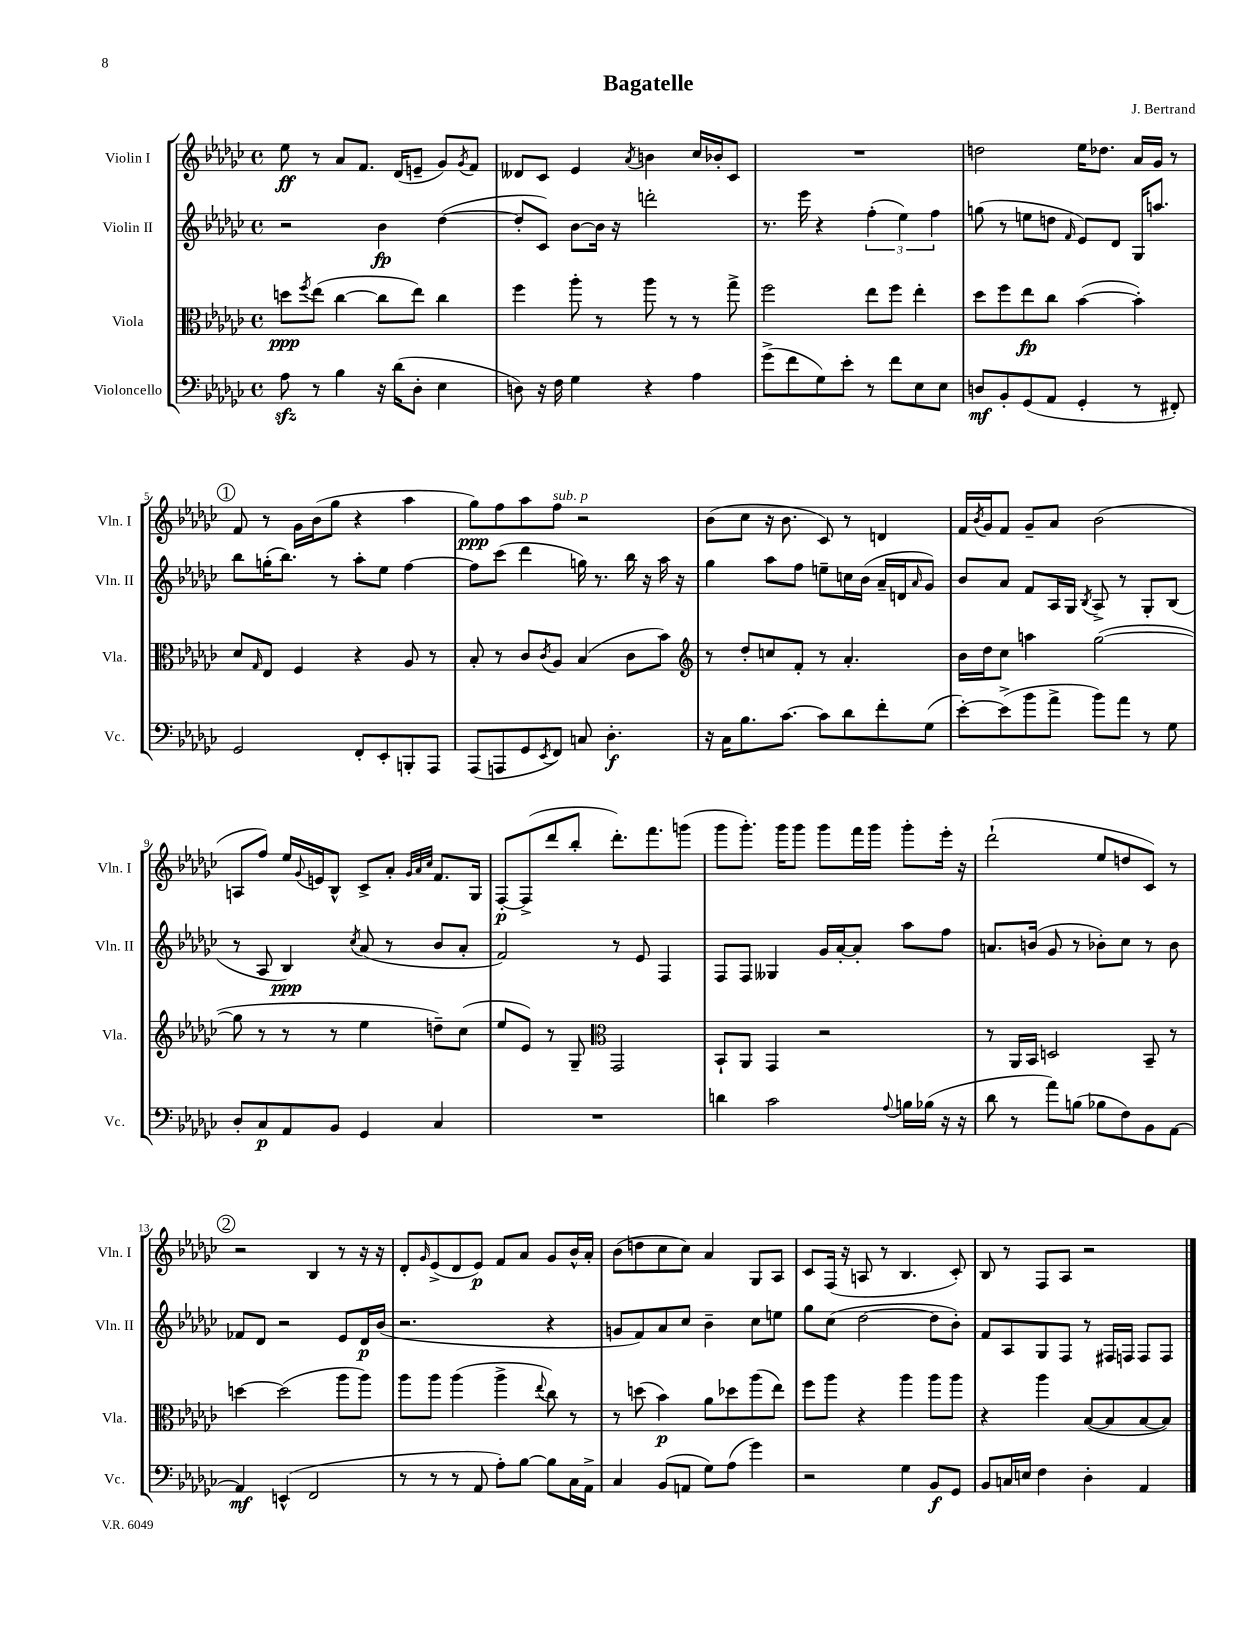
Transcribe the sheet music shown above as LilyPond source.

\header { title = "Bagatelle" composer = "J. Bertrand" }
<<
\new StaffGroup <<
\new Staff = "s0" \with { instrumentName = "Violin I" shortInstrumentName = "Vln. I" } {
    \clef treble \key ges \major \defaultTimeSignature \time 4/4
    ees''8\ff r8 aes'8 f'8. des'16( e'8-- ges'8) \acciaccatura { ges'8 } f'8 |
    deses'8 ces'8 ees'4 \acciaccatura { aes'8 } b'4 ces''16 bes'16-. ces'8 |
    R1 |
    d''2 ees''16 des''8. aes'16 ges'16 r8 |
    \mark \markup { \circle "1" } f'8 r8 ges'16 bes'16( ges''8 r4 aes''4 |
    ges''8\ppp) f''8 aes''8 f''8^\markup { \italic "sub. p" } r2 |
    bes'8( ces''8 r16 bes'8. ces'8) r8 d'4 |
    f'16 \acciaccatura { bes'8 } ges'16 f'8 ges'8-- aes'8 bes'2( |
    a8 f''8) ees''16 \appoggiatura { ges'8 } e'16 bes8-^ ces'8-> aes'8-. \grace { ges'32 aes'32 ces''32 } f'8. ges16 |
    f8~-.\p f8->( des'''8 bes''8-. des'''8.-.) f'''8. g'''8( |
    ges'''8 ges'''8.-.) ges'''16 ges'''8 ges'''8 f'''16 ges'''16 ges'''8-. ees'''16-. r16 |
    des'''2-!( ees''8 d''8 ces'8) r8 |
    \mark \markup { \circle "2" } r2 bes4 r8 r16 r16 |
    des'8-. \grace { ges'16 } ees'8->( des'8 ees'8\p) f'8 aes'8 ges'8 bes'16-^ aes'16-. |
    bes'8( d''8 ces''8 ces''8) aes'4 ges8 aes8 |
    ces'8 f16( r16 a8 r8 bes4. ces'8-.) |
    bes8 r8 f8 aes8 r2 \bar "|." |
}
\new Staff = "s1" \with { instrumentName = "Violin II" shortInstrumentName = "Vln. II" } {
    \clef treble \key ges \major \defaultTimeSignature \time 4/4
    r2 bes'4\fp des''4~( |
    des''8-. ces'8) bes'8~ bes'16 r16 d'''2-. |
    r8. ees'''16 r4 \tuplet 3/2 { f''4-.( ees''4) f''4 } |
    g''8( r8 e''8 d''8 \grace { f'16 } ees'8) des'8 ges16 a''8. |
    \mark \markup { \circle "1" } bes''8 g''16-.( bes''8.) r8 aes''8-. ees''8 f''4~ |
    f''8 ces'''8( des'''4 g''16) r8. bes''16 r16 aes''16 r16 |
    ges''4 aes''8 f''8 e''8-- c''16 bes'16( aes'16-- d'16 \grace { aes'16 } ges'8) |
    bes'8 aes'8 f'8 aes16 ges16 \acciaccatura { bes8 } aes8-> r8 ges8-. bes8( |
    r8 aes8 bes4\ppp) \acciaccatura { ces''8 } aes'8( r8 bes'8 aes'8-. |
    f'2) r8 ees'8 f4 |
    f8 f8 geses4 ges'16 aes'16~-. aes'8-. aes''8 f''8 |
    a'8. b'16( ges'8 r8 bes'8-.) ces''8 r8 bes'8 |
    \mark \markup { \circle "2" } fes'8 des'8 r2 ees'8 des'16\p bes'16( |
    r2. r4 |
    g'8 f'8) aes'8 ces''8 bes'4-- ces''8 e''8 |
    ges''8 ces''8( des''2~ des''8 bes'8-.) |
    f'8 aes8 ges8 f8 r8 fis16 f16 f8 f8 \bar "|." |
}
\new Staff = "s2" \with { instrumentName = "Viola" shortInstrumentName = "Vla." } {
    \clef alto \key ges \major \defaultTimeSignature \time 4/4
    d''8\ppp \acciaccatura { f''8 } ees''8( ces''4~ ces''8 ees''8) ces''4 |
    f''4 aes''8-. r8 aes''8 r8 r8 ges''8-> |
    f''2 ees''8 f''8 ees''4-. |
    des''8 f''8 ees''8\fp ces''8 bes'4~( bes'4-.) |
    \mark \markup { \circle "1" } des'8 \grace { ges16 } ees8 f4 r4 aes8 r8 |
    bes8-. r8 ces'8 \acciaccatura { ces'8 } aes8 bes4( ces'8 bes'8) |
    \clef treble r8 des''8-. c''8 f'8-. r8 aes'4.-. |
    bes'16 des''16 ces''8 a''4 ges''2~( |
    ges''8 r8 r8 r8 ees''4 d''8--) ces''8( |
    ees''8 ees'8) r8 ges8-- \clef alto ges,2 |
    bes,8-! aes,8 ges,4 r2 |
    r8 aes,16 bes,16 d2 bes,8-- r8 |
    \mark \markup { \circle "2" } d''4~ d''2( aes''8 aes''8) |
    aes''8 aes''8 aes''4( aes''4-> \appoggiatura { ees''8 } ces''8) r8 |
    r8 d''8( bes'4\p) aes'8 des''8 aes''8( ees''8) |
    f''8 aes''8 r4 aes''4 aes''8 aes''8 |
    r4 aes''4 bes8~( bes8 bes8~ bes8) \bar "|." |
}
\new Staff = "s3" \with { instrumentName = "Violoncello" shortInstrumentName = "Vc." } {
    \clef bass \key ges \major \defaultTimeSignature \time 4/4
    aes8\sfz r8 bes4 r16 des'16( des8-. ees4 |
    d8) r16 f16 ges4 r4 aes4 |
    ges'8->( f'8 ges8) ees'8-. r8 f'8 ees8 ees8 |
    d8\mf bes,8-. ges,8( aes,8 ges,4-. r8 fis,8-.) |
    \mark \markup { \circle "1" } ges,2 f,8-. ees,8-. b,,8-. aes,,8 |
    aes,,8( a,,8 ges,8 \acciaccatura { ees,8 } f,8) c8 des4.-.\f |
    r16 ces16 bes8. ces'8.~ ces'8 des'8 f'8-. ges8( |
    ees'8~-.) ees'8->( bes'8 aes'8-> bes'8) aes'8 r8 ges8 |
    des8-. ces8\p aes,8 bes,8 ges,4 ces4 |
    R1 |
    d'4 ces'2 \appoggiatura { aes8 } b16 bes16( r16 r16 |
    des'8 r8 aes'8) b8( bes8 f8) bes,8 aes,8~ |
    \mark \markup { \circle "2" } aes,4\mf e,4-^( f,2 |
    r8 r8 r8 aes,8 aes8-.) bes8~ bes8 ces16 aes,16-> |
    ces4 bes,8( a,8 ges8) aes8( ges'4) |
    r2 ges4 bes,8\f ges,8 |
    bes,8 c16 e16 f4 des4-. aes,4 \bar "|." |
}
>>
>>
